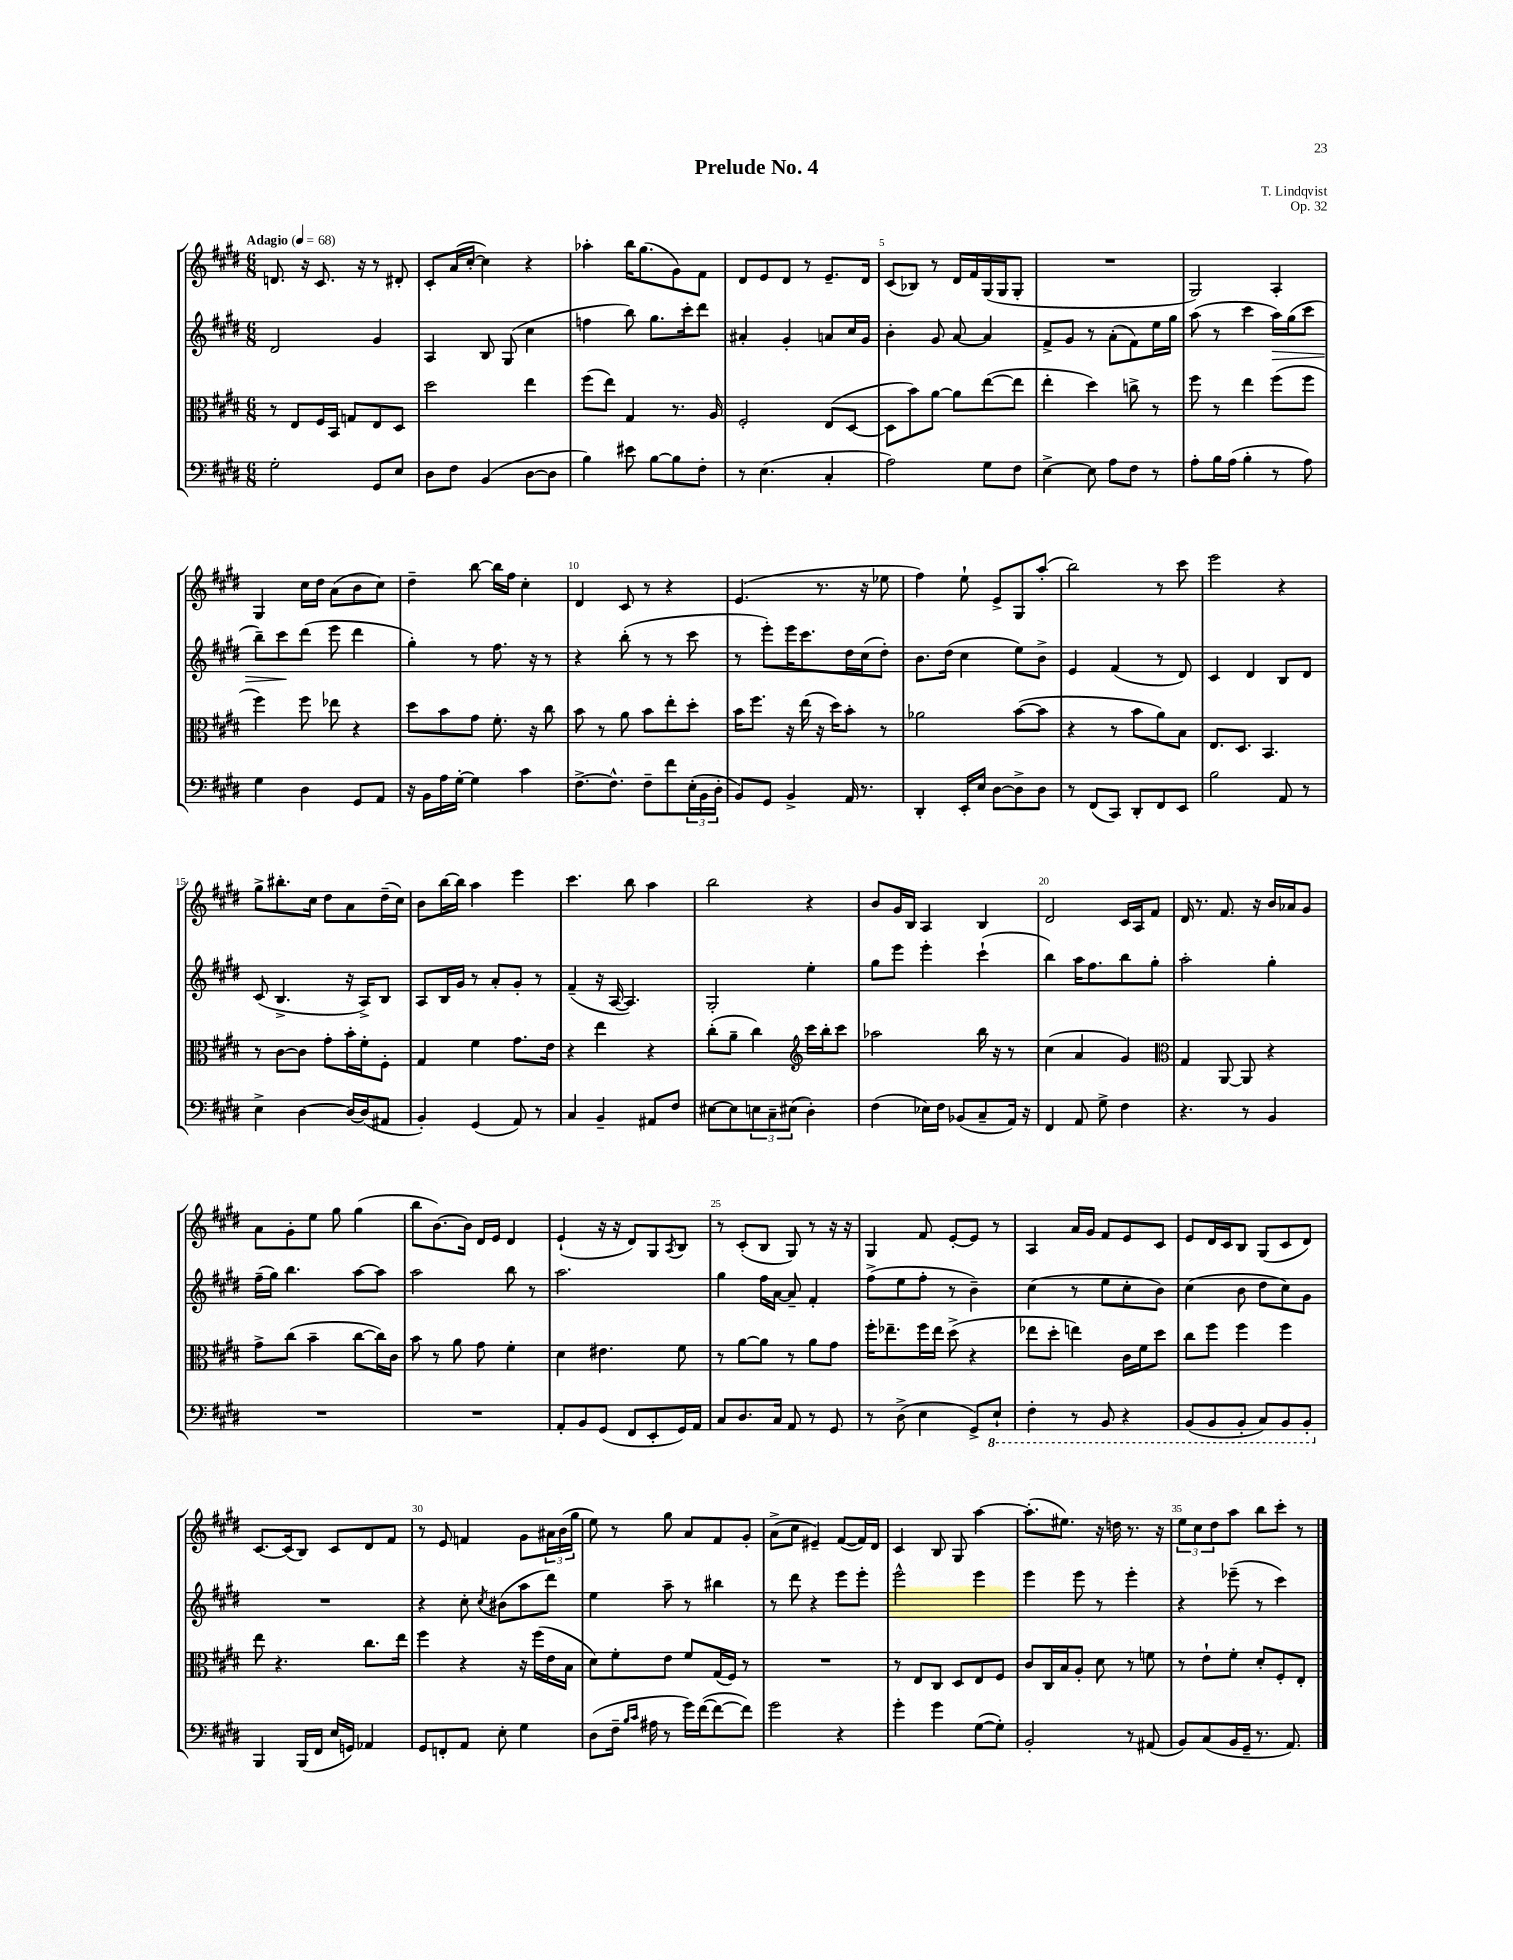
\header { title = "Prelude No. 4" composer = "T. Lindqvist" opus = "Op. 32" }
<<
\new StaffGroup <<
\new Staff = "s0" {
    \clef treble \key e \major \numericTimeSignature \time 6/8 \tempo "Adagio" 4 = 68
    d'8. r16 cis'8. r16 r8 dis'8-. |
    cis'8-. a'16( cis''16~-. cis''4) r4 |
    aes''4-. b''16 gis''8.( gis'8) fis'8 |
    dis'8 e'8 dis'8 r8 e'8.-- dis'16 |
    cis'8( bes8) r8 dis'16 fis'16 gis16( gis16 gis8-. |
    R2. |
    gis2) a4-. |
    gis4 cis''16 dis''16 a'8( b'8 cis''8) |
    dis''4-- b''8~ b''16 fis''16 cis''4-. |
    dis'4 cis'8 r8 r4 |
    e'4.( r8. r16 ees''8 |
    fis''4) e''8-! e'8-> gis8 a''8-.( |
    b''2) r8 cis'''8 |
    e'''2 r4 |
    gis''8-> bis''8.-. cis''16 dis''8 a'8 dis''16--( cis''16) |
    b'8 b''16~ b''16 a''4 e'''4 |
    cis'''4. b''8 a''4 |
    b''2 r4 |
    b'8 gis'16 b16 a4 b4 |
    dis'2 cis'16 a16 fis'8 |
    dis'16 r8. fis'8. r16 b'16 aes'16 gis'8 |
    a'8 gis'8-. e''8 gis''8 gis''4( |
    b''8 b'8.~) b'16 dis'16 e'16 dis'4 |
    e'4-!( r16 r16 dis'8) gis8 \acciaccatura { a8 } b8 |
    r8 cis'8-.( b8 gis8) r8 r16 r16 |
    gis4 fis'8 e'8~-. e'8 r8 |
    a4 a'16 gis'16 fis'8 e'8 cis'8 |
    e'8 dis'16 cis'16 b8 gis8( cis'8 dis'8) |
    cis'8.~ cis'16( b8) cis'8 dis'8 fis'8 |
    r8 e'8 f'4 gis'8 \tuplet 3/2 { ais'16 b'16( gis''16 } |
    e''8) r8 gis''8 a'8 fis'8 gis'8-. |
    a'8->( cis''8 eis'4--) fis'8~( fis'16) dis'16 |
    cis'4 b8 gis8 a''4~ |
    a''8.-.( eis''8.) r16 d''16 r8. r16 |
    \tuplet 3/2 { e''8 cis''8 dis''8 } a''8 b''8 cis'''8-. r8 \bar "|." |
}
\new Staff = "s1" {
    \clef treble \key e \major \numericTimeSignature \time 6/8
    dis'2 gis'4 |
    a4 b8 gis8( cis''4 |
    f''4 b''8) gis''8. cis'''16-. dis'''8 |
    ais'4-. gis'4-. a'8 cis''16 gis'16 |
    b'4-. gis'8 a'8~ a'4 |
    fis'8-> gis'8 r8 a'8-.( fis'8) e''16 gis''16 |
    a''8( r8 cis'''4 a''16\>) gis''16( cis'''8 |
    b''8--) cis'''8\! dis'''8( e'''8 dis'''4 |
    gis''4-.) r8 fis''8. r16 r8 |
    r4 b''8-.( r8 r8 cis'''8 |
    r8 e'''8-.) e'''16 cis'''8. dis''16 cis''16( dis''8-.) |
    b'8. dis''16( cis''4 e''8) b'8-> |
    e'4 fis'4( r8 dis'8) |
    cis'4 dis'4 b8 dis'8 |
    cis'8( b4.-> r16 a16->) b8 |
    a8 b16 gis'16 r8 a'8-. gis'8-. r8 |
    fis'4--( r16 a16~ a4.) |
    gis2-. e''4-. |
    gis''8 e'''8 e'''4-. cis'''4-!( |
    b''4) a''16 fis''8. b''8 gis''8-. |
    a''2-. gis''4-. |
    fis''16--( gis''16) b''4. a''8~ a''8 |
    a''2 b''8 r8 |
    a''2. |
    gis''4 fis''16 a'16~ a'8-- fis'4-. |
    fis''8->( e''8 fis''8-. r8 b'4--) |
    cis''4( r8 e''8 cis''8-. b'8) |
    cis''4( b'8 dis''8 cis''8) gis'8 |
    R2. |
    r4 cis''8-. \acciaccatura { cis''8 } bis'8( a''8 dis'''8) |
    e''4 a''8-- r8 bis''4 |
    r8 dis'''8 r4 e'''8 e'''8-. |
    e'''2-^ e'''4 |
    e'''4 e'''8 r8 e'''4-. |
    r4 ees'''8--( r8 cis'''4) \bar "|." |
}
\new Staff = "s2" {
    \clef alto \key e \major \numericTimeSignature \time 6/8
    r8 e8 fis16 b,16 g8 e8 dis8 |
    dis''2 e''4 |
    fis''8( e''8) gis4 r8. a16 |
    fis2-. e8( dis8~ |
    dis8 b'8) a'8~ a'8 e''8~( e''8 |
    e''4-. dis''4) c''8-> r8 |
    fis''8 r8 e''4 fis''8( fis''8 |
    fis''4) fis''8 ees''8 r4 |
    dis''8 b'8 gis'8 fis'8.-. r16 cis''8 |
    b'8 r8 a'8 b'8 e''8-. dis''8-. |
    b'16 fis''8. r16 e''16( r16 dis''16) b'8-. r8 |
    aes'2 b'8~( b'8 |
    r4 r8 b'8 a'8) b8 |
    e8. dis8. b,4. |
    r8 cis'8~ cis'8 gis'8-. b'16-. fis'16-. fis8-. |
    gis4 fis'4 gis'8. e'16 |
    r4 e''4 r4 |
    cis''8-.( a'8-- cis''4) \clef treble cis'''16 b''16-. cis'''8 |
    aes''2 b''16 r16 r8 |
    cis''4( a'4 gis'4) |
    \clef alto gis4 a,8~ a,8 r4 |
    gis'8-> cis''8( b'4-- cis''8~ cis''16) cis'16 |
    b'8 r8 a'8 gis'8 fis'4-. |
    dis'4 eis'4. fis'8 |
    r8 a'8~ a'8 r8 a'8 gis'8 |
    fis''16-. ees''8.-- fis''16 ees''16 dis''8->( r4 |
    ees''8 dis''8-. e''4) cis'16 fis'16 dis''8 |
    cis''8 fis''8 fis''4 fis''4 |
    e''8 r4. cis''8. e''16 |
    fis''4 r4 r16 fis''16( e'16 b16 |
    dis'8) fis'8-. e'8 fis'8 gis16( fis16) r8 |
    R2. |
    r8 e8 cis8 dis8 e8 fis8 |
    cis'8 cis16 b16 a8-. dis'8 r8 f'8 |
    r8 e'8-! fis'8-. dis'8-. fis8-. e8-. \bar "|." |
}
\new Staff = "s3" {
    \clef bass \key e \major \numericTimeSignature \time 6/8
    gis2-. gis,8 e8 |
    dis8 fis8 b,4( dis8~ dis8 |
    b4) eis'8 b8~ b8 fis8-. |
    r8 e4.( cis4-. |
    a2) gis8 fis8 |
    e4~-> e8 a8 fis8 r8 |
    a8-. b16 a16( b4-. r8 a8) |
    gis4 dis4 gis,8 a,8 |
    r16 b,16 a16 gis16~-. gis4 cis'4 |
    fis8.~-> fis8.-^ fis8-- fis'8 \tuplet 3/2 { e16-.( b,16 dis16-. } |
    b,8) gis,8 b,4-> a,16 r8. |
    dis,4-. e,16-. e16 dis8~ dis8-> dis8 |
    r8 fis,8( cis,8) dis,8-. fis,8 e,8 |
    b2 a,8 r8 |
    e4-> dis4~ dis16~ dis16( ais,8 |
    b,4-.) gis,4( a,8) r8 |
    cis4 b,4-- ais,8 fis8 |
    eis8~ eis8 \tuplet 3/2 { e8 cis8-- eis8( } dis4-.) |
    fis4( ees16) fis16 bes,8( cis8-- a,16) r16 |
    fis,4 a,8 gis8-> fis4 |
    r4. r8 b,4 |
    R2. |
    R2. |
    a,8-. b,8 gis,8( fis,8 e,8-. gis,16) a,16 |
    cis8 dis8. cis16 a,8 r8 gis,8 |
    r8 dis8->( e4 gis,8->) \ottava #-1 e,8-! |
    fis,4-. r8 b,,8 r4 |
    b,,8( b,,8 b,,8-. cis,8) b,,8 b,,8-. \ottava #0 |
    b,,4 b,,16( fis,16 e16 g,16) aes,4 |
    gis,8 f,8-. a,8 e8-. gis4 |
    dis8( fis16-- \grace { b16 cis'16 } ais16 r8 gis'16) fis'16~( fis'8~ fis'8) |
    gis'2 r4 |
    gis'4-. gis'4 gis8~( gis8-.) |
    b,2-. r8 ais,8( |
    b,8) cis8( b,16 gis,16-- r8. a,8.) \bar "|." |
}
>>
>>
\layout { \context { \Score \override BarNumber.break-visibility = ##(#f #t #t) barNumberVisibility = #(every-nth-bar-number-visible 5) } }
